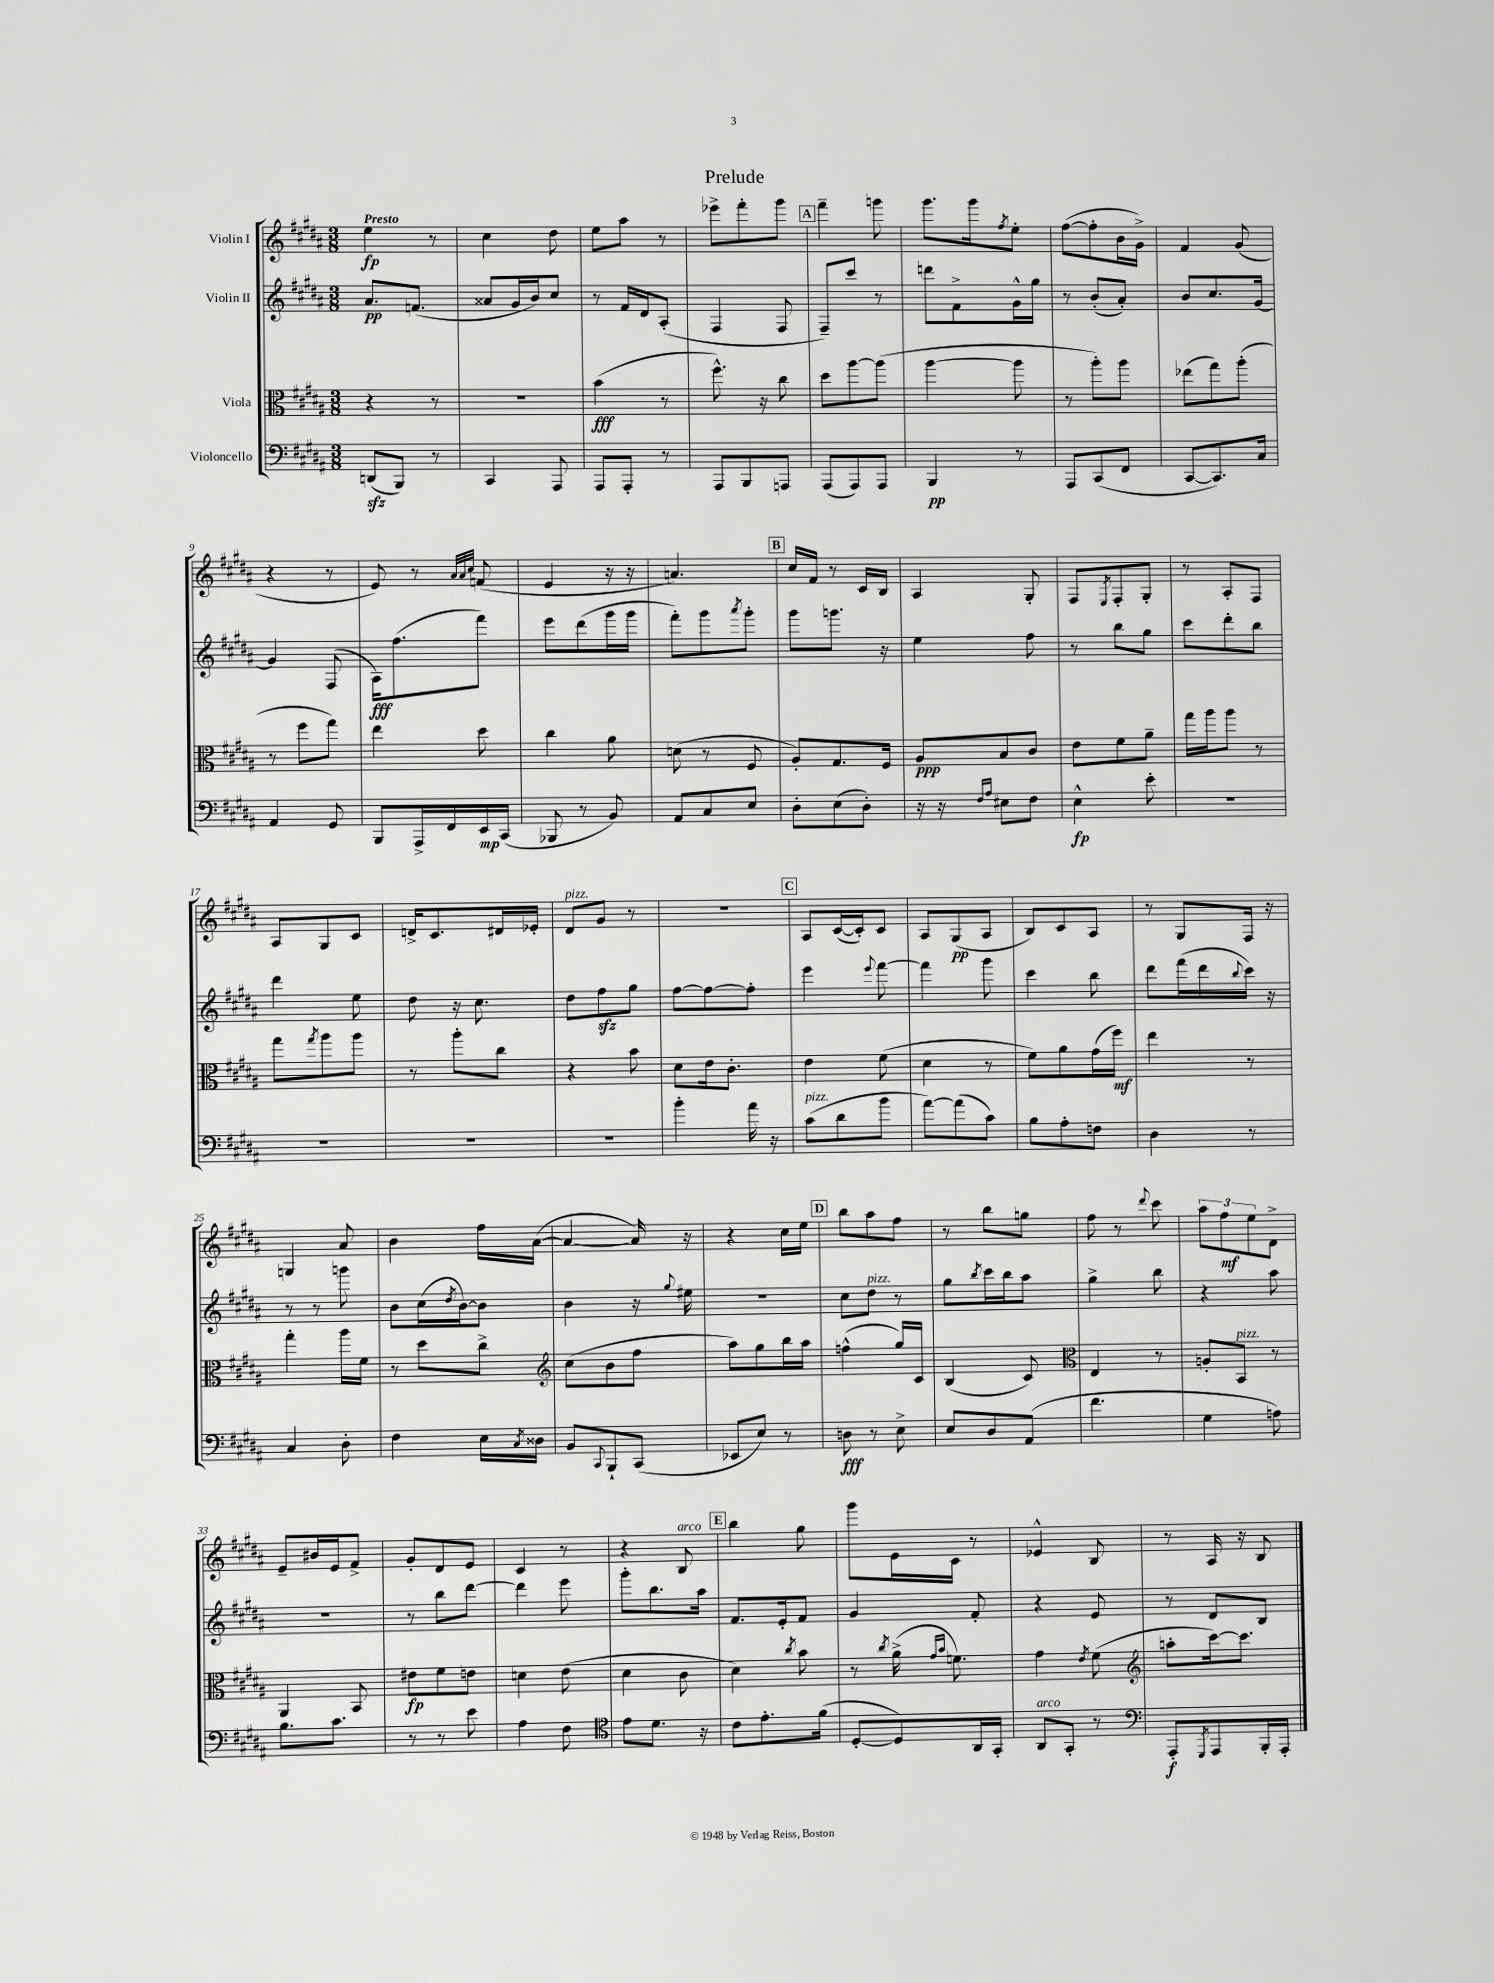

**kern	**dynam	**kern	**dynam	**kern	**dynam	**kern	**dynam
*part4	*part4	*part3	*part3	*part2	*part2	*part1	*part1
*staff4	*staff4	*staff3	*staff3	*staff2	*staff2	*staff1	*staff1
*I"Violoncello	*	*I"Viola	*	*I"Violin II	*	*I"Violin I	*
*clefF4	*	*clefC3	*	*clefG2	*	*clefG2	*
*k[f#c#g#d#a#]	*	*k[f#c#g#d#a#]	*	*k[f#c#g#d#a#]	*	*k[f#c#g#d#a#]	*
*M3/8	*	*M3/8	*	*M3/8	*	*M3/8	*
=1	=1	=1	=1	=1	=1	=1	=1
!	!	!	!	!	!	!LO:TX:a:B:t=Presto	!
(8DDnzz/L	.	4r	.	8.a#/L	pp	4ee\	fp
8BBB/J)	.	.	.	.	.	.	.
.	.	.	.	(8.fn/J	.	.	.
8r	.	8r	.	.	.	8r	.
=2	=2	=2	=2	=2	=2	=2	=2
4CC#/	.	4.r	.	8a##X/L	.	4cc#\	.
.	.	.	.	16g#/L	.	.	.
.	.	.	.	16b/J)	.	.	.
8AAA#/	.	.	.	8cc#/J	.	8dd#\	.
=3	=3	=3	=3	=3	=3	=3	=3
8AAA#/L	.	(4b\	fff	8r	.	8ee\L	.
8AAA#'/J	.	.	.	16f#/LL	.	8aa#\J	.
.	.	.	.	16d#/J	.	.	.
8r	.	8r	.	(8A#'/J	.	8r	.
=4	=4	=4	=4	=4	=4	=4	=4
8AAA#/L	.	8.ff#^^\)	.	4F#/	.	8eee-X^\L	.
8BBB/	.	.	.	.	.	8fff#'\	.
.	.	16r	.	.	.	.	.
8AAAn/J	.	8cc#\	.	8F#/	.	8ggg#\J	.
!!LO:REH:place=s1:t=A
=5	=5	=5	=5	=5	=5	=5	=5
(8AAA#/L	.	8dd#\L	.	8F#~/L)	.	4fff#~\	.
8AAA#/)	.	[8aa#\	.	8ccc#/J	.	.	.
8AAA#/J	.	(8aa#\J]	.	8r	.	8gggn\	.
=6	=6	=6	=6	=6	=6	=6	=6
4BBB/	pp	[4aa#\	.	8dddn\L	.	8.ggg#\L	.
.	.	.	.	8f#^\	.	.	.
.	.	.	.	.	.	16ggg#\k	.
.	.	.	.	.	.	8qff#/	.
8r	.	8aa#\]	.	16g#^^\L	.	8ee'\J	.
.	.	.	.	16gg#\JJ	.	.	.
=7	=7	=7	=7	=7	=7	=7	=7
8AAA#/L	.	8r	.	8r	.	([8ff#\L	.
(8CC#/	.	8aa#'\L)	.	(8b'/L	.	8ff#'\]	.
8FF#/J	.	8aa#\J	.	8a#'/J)	.	16b\L	.
.	.	.	.	.	.	16g#^\JJ)	.
=8	=8	=8	=8	=8	=8	=8	=8
[8CC#/L	.	(8ee-X\L	.	8b/L	.	4f#/	.
8.CC#/])	.	8gg#\)	.	8.cc#/	.	.	.
.	.	(8aa#'\J	.	.	.	(8g#/	.
16C#/Jk	.	.	.	[16g#/Jk	.	.	.
!!LO:LB:g=z
=9	=9	=9	=9	=9	=9	=9	=9
4AA#/	.	8r	.	4g#/]	.	4r	.
.	.	8ff#\L	.	.	.	.	.
8GG#/	.	8gg#\J)	.	(8F#/	.	8r	.
=10	=10	=10	=10	=10	=10	=10	=10
8BBB/L	.	4ee\	.	16A#\KL)	fff	8e/)	.
.	.	.	.	(8.ff#\	.	.	.
16AAA#^/L	.	.	.	.	.	8r	.
16FF#/	.	.	.	.	.	.	.
.	.	.	.	.	.	32qqa#/LLL	.
.	.	.	.	.	.	32qqa#/	.
.	.	.	.	.	.	32qqcc#/JJJ	.
16EE/	mp	8dd#\	.	8fff#\J)	.	(8fn/	.
(16CC#/JJ	.	.	.	.	.	.	.
=11	=11	=11	=11	=11	=11	=11	=11
8BBB-X/	.	4cc#\	.	8eee\L	.	4e/	.
8r	.	.	.	(8ddd#\	.	.	.
8BB/)	.	8a#\	.	16ggg#\L	.	16r	.
.	.	.	.	16ggg#\JJ	.	16r	.
=12	=12	=12	=12	=12	=12	=12	=12
8AA#/L	.	(8dn\	.	8fff#'\L)	.	4.an/)	.
8C#/	.	8r	.	8ggg#\	.	.	.
.	.	.	.	8qaaa#/	.	.	.
8E/J	.	8F#/	.	8ggg#'\J	.	.	.
!!LO:REH:place=s1:t=B
=13	=13	=13	=13	=13	=13	=13	=13
8D#'\L	.	8A#'/L)	.	8ggg#\L	.	16cc#/LL	.
.	.	.	.	.	.	16f#/JJ	.
(8E\	.	8.G#/	.	8.gggn\J	.	8r	.
8D#'\J)	.	.	.	.	.	16c#/LL	.
.	.	16F#/Jk	.	16r	.	16B/JJ	.
=14	=14	=14	=14	=14	=14	=14	=14
16r	.	8A#/L	ppp	4ee\	.	4A#/	.
16r	.	.	.	.	.	.	.
16qqF#/LL	.	.	.	.	.	.	.
16qqA#/JJ	.	.	.	.	.	.	.
8E#X\L	.	8B/	.	.	.	.	.
8F#\J	.	8c#/J	.	8ff#\	.	8G#'/	.
=15	=15	=15	=15	=15	=15	=15	=15
4E^^\	fp	8e\L	.	8r	.	8F#/L	.
.	.	.	.	.	.	8qE/	.
.	.	8f#\	.	8bb\L	.	8F#'/	.
8e'\	.	8a#~\J	.	8gg#\J	.	8G#'/J	.
=16	=16	=16	=16	=16	=16	=16	=16
4.r	.	16gg#\LL	.	8ccc#\L	.	8r	.
.	.	16aa#\J	.	.	.	.	.
.	.	8aa#\J	.	8ddd#'\	.	8A#'/L	.
.	.	8r	.	8bb\J	.	8F#/J	.
!!LO:LB:g=z
=17	=17	=17	=17	=17	=17	=17	=17
4.r	.	8gg#\L	.	4ddd#\	.	8A#/L	.
.	.	8qgg#/	.	.	.	.	.
.	.	8aa#\	.	.	.	8G#/	.
.	.	8aa#\J	.	8ee\	.	8c#/J	.
=18	=18	=18	=18	=18	=18	=18	=18
4.r	.	8r	.	8dd#\	.	16dn^/KL	.
.	.	.	.	.	.	8.c#/	.
.	.	8aa#'\L	.	16r	.	.	.
.	.	.	.	8.cc#\	.	.	.
.	.	8cc#\J	.	.	.	16d#X/L	.
.	.	.	.	.	.	16e-X'/JJ	.
=19	=19	=19	=19	=19	=19	=19	=19
!	!	!	!	!	!	!LO:TX:a:i:t=pizz.	!
4.r	.	4r	.	8dd#\L	.	8d#/L	.
.	.	.	.	8ff#zz\	.	8g#/J	.
.	.	8b\	.	8gg#\J	.	8r	.
=20	=20	=20	=20	=20	=20	=20	=20
4b'\	.	8d#\L	.	[8ff#\L	.	4.r	.
.	.	16e\k	.	8ff#\_	.	.	.
.	.	8.c#'\J	.	.	.	.	.
16a#\	.	.	.	8ff#'\J]	.	.	.
16r	.	.	.	.	.	.	.
!!LO:REH:place=s1:t=C
=21	=21	=21	=21	=21	=21	=21	=21
!LO:TX:a:i:t=pizz.	!	!	!	!	!	!	!
(8c#\L	.	4e\	.	4eee\	.	8A#/L	.
8d#\	.	.	.	.	.	([16c#/L	.
.	.	.	.	.	.	16c#'/J])	.
.	.	.	.	8qqeee/	.	.	.
8b\J	.	(8f#\	.	[8fff#\	.	8c#/J	.
=22	=22	=22	=22	=22	=22	=22	=22
[8a#\L)	.	4d#\	.	4fff#\]	.	8A#/L	.
(8a#\]	.	.	.	.	.	(8G#/	pp
8c#\J)	.	8r	.	8ggg#\	.	8A#/J	.
=23	=23	=23	=23	=23	=23	=23	=23
8B\L	.	8f#\L)	.	4ccc#\	.	8B/L)	.
8A#'\	.	8a#\	.	.	.	8c#/	.
8Fn\J	.	(16g#\L	.	8bb\	.	8A#/J	.
.	.	16ff#\JJ)	mf	.	.	.	.
=24	=24	=24	=24	=24	=24	=24	=24
4D#\	.	4ee\	.	8ddd#\L	.	8r	.
.	.	.	.	(16fff#\L	.	8G#/L	.
.	.	.	.	16ddd#\	.	.	.
.	.	.	.	8qqbb/	.	.	.
8r	.	8r	.	16ccc#\JJ)	.	16F#/Jk	.
.	.	.	.	16r	.	16r	.
!!LO:LB:g=z
=25	=25	=25	=25	=25	=25	=25	=25
4C#/	.	4gg#'\	.	8r	.	4Gn/	.
.	.	.	.	8r	.	.	.
8D#'\	.	16aa#\LL	.	8gggn\	.	8a#/	.
.	.	16f#\JJ	.	.	.	.	.
=26	=26	=26	=26	=26	=26	=26	=26
4F#\	.	8r	.	8b\L	.	4b\	.
.	.	8dd#\L	.	(16cc#\L	.	.	.
.	.	.	.	8qdd#/	.	.	.
.	.	.	.	[16b\J)	.	.	.
16E\LL	.	8cc#^\J	.	8b\J]	.	16ff#\LL	.
8qC#/	.	.	.	.	.	.	.
16D##X\JJ	.	.	.	.	.	([16a#\JJ	.
=27	=27	=27	=27	=27	=27	=27	=27
*	*	*clefG2	*	*	*	*	*
8BB/L	.	(8cc#\L	.	4b\	.	4a#/_	.
8qqCC#/	.	.	.	.	.	.	.
8BBB`/	.	8b\	.	.	.	.	.
(8CC#/J	.	8ff#\J	.	16r	.	16a#/])	.
.	.	.	.	8qqgg#/	.	.	.
.	.	.	.	16ee#X\	.	16r	.
=28	=28	=28	=28	=28	=28	=28	=28
8EE-X/L	.	8aa#\L)	.	4.r	.	4r	.
8E/J)	.	8gg#\	.	.	.	.	.
8r	.	16bb\L	.	.	.	16cc#\LL	.
.	.	16aa#\JJ	.	.	.	16ee\JJ	.
!!LO:REH:place=s1:t=D
=29	=29	=29	=29	=29	=29	=29	=29
8Dn\	fff	(4ffn^^\	.	8cc#\L	.	8bb\L	.
!	!	!	!	!LO:TX:a:i:t=pizz.	!	!	!
8r	.	.	.	8dd#\J	.	8aa#\	.
8E^\	.	16gg#/LL)	.	8r	.	8ff#\J	.
.	.	16c#/JJ	.	.	.	.	.
=30	=30	=30	=30	=30	=30	=30	=30
8E/L	.	(4B/	.	8gg#\L	.	8r	.
.	.	.	.	8qbb/	.	.	.
8D#/	.	.	.	16ccc#\L	.	8bb\L	.
.	.	.	.	16bb\J	.	.	.
(8AA#/J	.	8c#/)	.	8aa#\J	.	8ggn\J	.
=31	=31	=31	=31	=31	=31	=31	=31
*	*	*clefC3	*	*	*	*	*
4.f#\	.	4E/	.	4gg#^\	.	8ff#\	.
.	.	.	.	.	.	8r	.
.	.	.	.	.	.	8qqddd#/	.
.	.	8r	.	8bb\	.	8ccc#\	.
=32	=32	=32	=32	=32	=32	=32	=32
4G#\	.	8An'/L	.	4r	.	12aa#\L	.
.	.	.	.	.	.	12ff#\	mf
!	!	!LO:TX:a:i:t=pizz.	!	!	!	!	!
.	.	8BB/J	.	.	.	.	.
.	.	.	.	.	.	12ee\	.
8An\)	.	8r	.	8aa#\	.	8d#^\J	.
!!LO:LB:g=z
=33	=33	=33	=33	=33	=33	=33	=33
8.B\L	.	4AA#/	.	4.r	.	8e~/L	.
.	.	.	.	.	.	16b#X/L	.
8.c#\J	.	.	.	.	.	16e/J	.
.	.	8BB/	.	.	.	8f#^/J	.
=34	=34	=34	=34	=34	=34	=34	=34
8r	.	8e#X\L	fp	8r	.	8g#'/L	.
8r	.	8f#\	.	8bb\L	.	8d#/	.
8e\	.	8en\J	.	[8ddd#\J	.	8e/J	.
=35	=35	=35	=35	=35	=35	=35	=35
4A#\	.	4dn\	.	4ddd#\]	.	4c#/	.
8F#\	.	(8e\	.	8eee\	.	8r	.
=36	=36	=36	=36	=36	=36	=36	=36
*clefC4	*	*	*	*	*	*	*
8e\L	.	4d#\	.	8ggg#'\L	.	4r	.
8.d#\J	.	.	.	8.bb\	.	.	.
!	!	!	!	!	!	!LO:TX:a:i:t=arco	!
.	.	8c#\	.	.	.	8B/	.
16r	.	.	.	16aa#\Jk	.	.	.
!!LO:REH:place=s1:t=E
=37	=37	=37	=37	=37	=37	=37	=37
8c#\L	.	4d#\)	.	8.f#/L	.	4bb\	.
8.e'\	.	.	.	.	.	.	.
.	.	.	.	16e'/k	.	.	.
.	.	8qcc#/	.	.	.	.	.
.	.	8b\	.	8f#/J	.	8gg#\	.
(16f#\Jk	.	.	.	.	.	.	.
=38	=38	=38	=38	=38	=38	=38	=38
[8D#'/L	.	8r	.	4g#/	.	8ggg#\L	.
.	.	8qcc#/	.	.	.	.	.
8D#/])	.	(16a#^\	.	.	.	16e\L	.
.	.	16qqg#/LL	.	.	.	.	.
.	.	16qqb/JJ	.	.	.	.	.
.	.	8.fn\)	.	.	.	16c#\JJ	.
16AA#/L	.	.	.	8f#'/	.	8r	.
16GG#'/JJ	.	.	.	.	.	.	.
=39	=39	=39	=39	=39	=39	=39	=39
!LO:TX:a:i:t=arco	!	!	!	!	!	!	!
8AA#/L	.	4g#\	.	4r	.	4e-X^^/	.
8GG#'/J	.	.	.	.	.	.	.
.	.	8qe/	.	.	.	.	.
8r	.	(8f#\	.	8e/	.	8B/	.
=40	=40	=40	=40	=40	=40	=40	=40
*clefF4	*	*clefG2	*	*	*	*	*
8AAA#'/L	f	8aan'\L	.	8r	.	8r	.
8qGGG#/	.	.	.	.	.	.	.
8AAA#/	.	[16ccc#\k)	.	8d#/L	.	16A#/	.
.	.	8.ccc#\J]	.	.	.	16r	.
16BBB'/L	.	.	.	8B/J	.	8B/	.
16AAA#'/JJ	.	.	.	.	.	.	.
==	==	==	==	==	==	==	==
*-	*-	*-	*-	*-	*-	*-	*-
